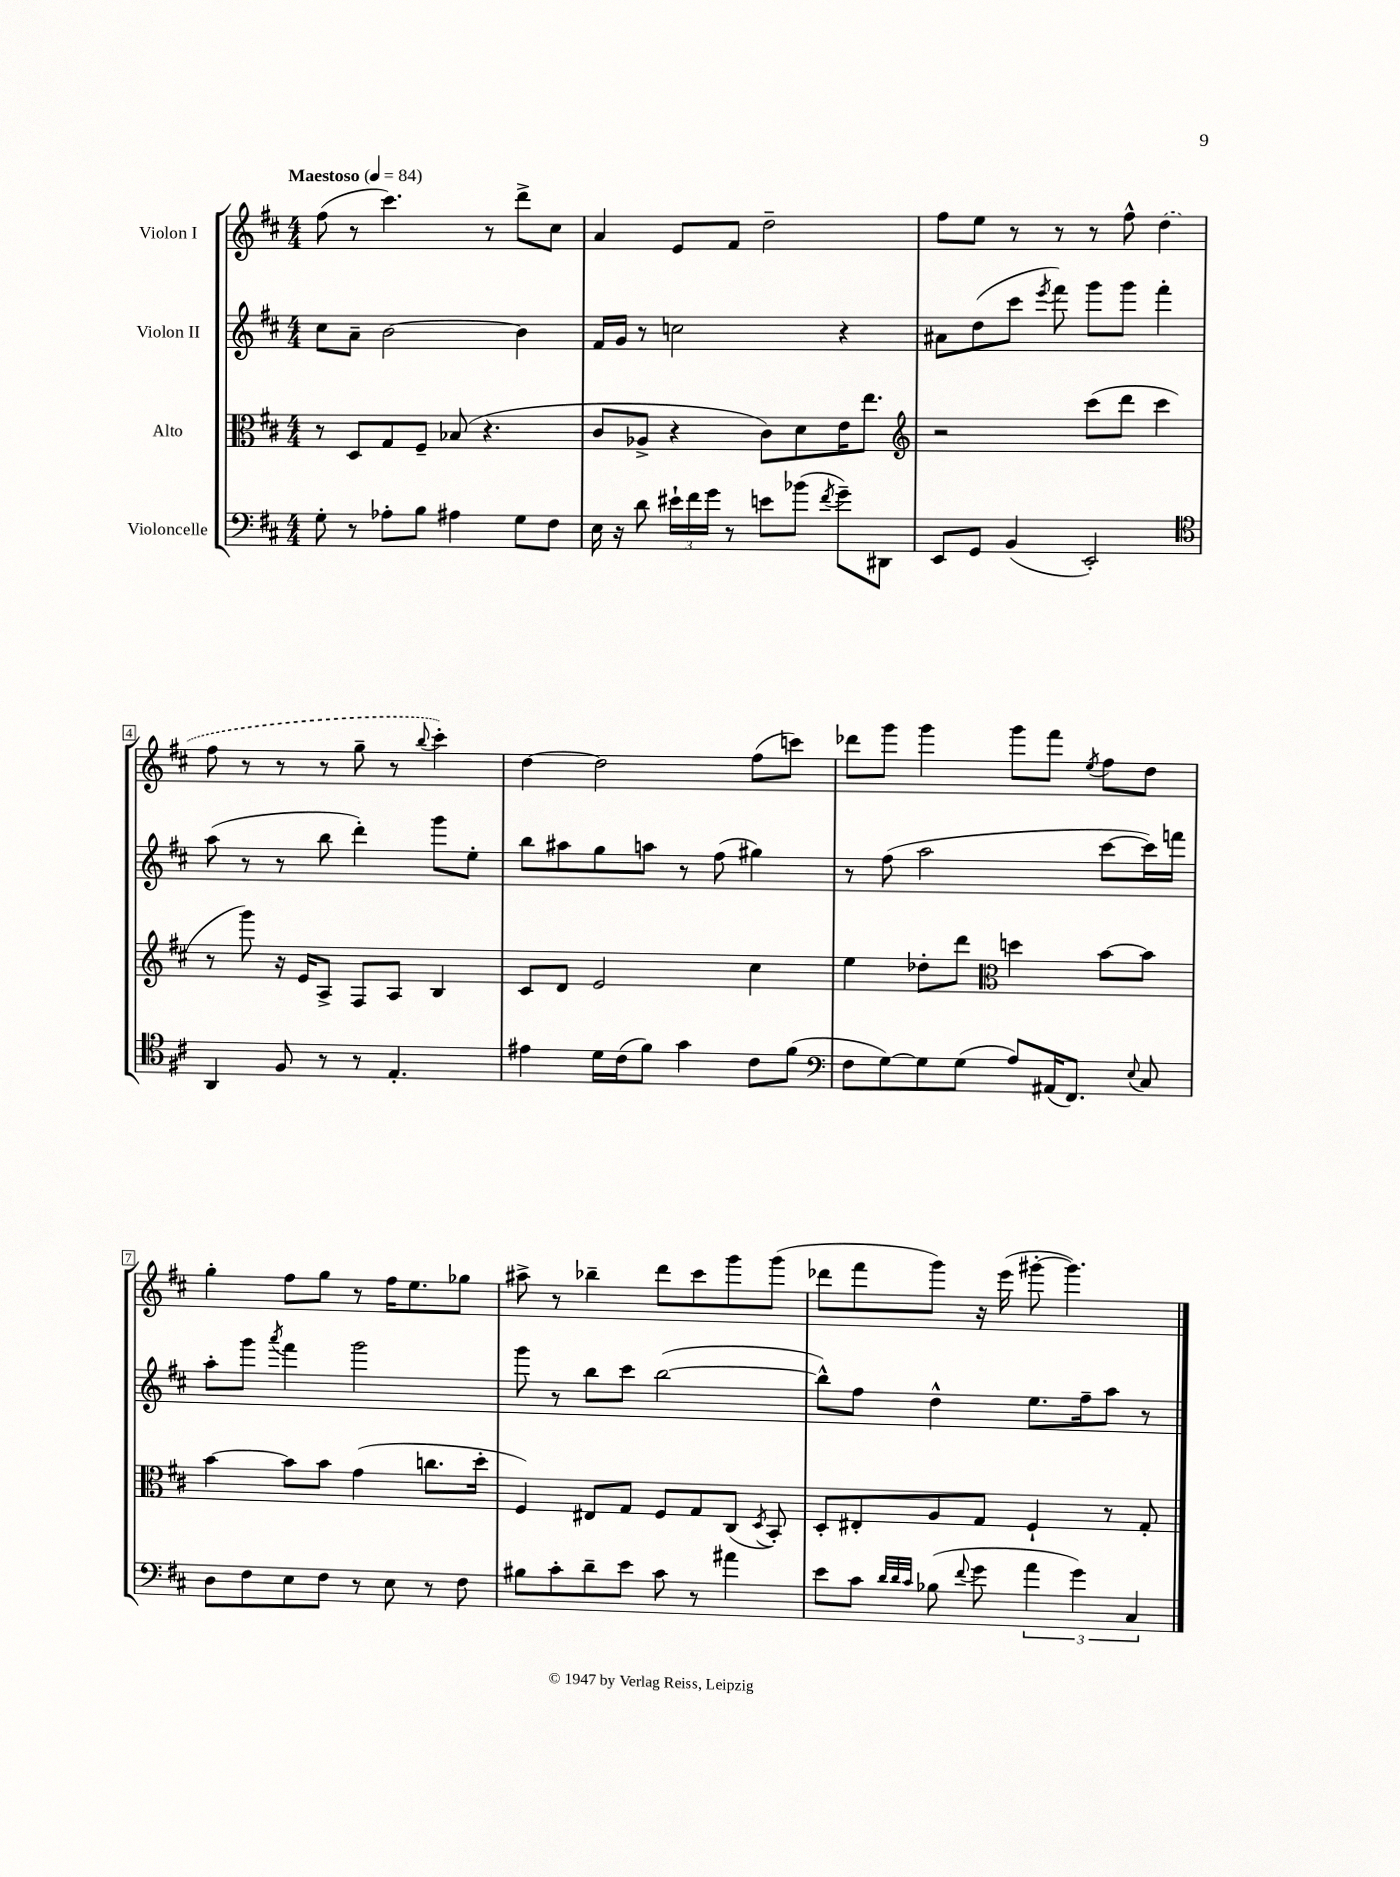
<<
\new StaffGroup <<
\new Staff = "s0" \with { instrumentName = "Violon I" } {
    \clef treble \key d \major \numericTimeSignature \time 4/4 \tempo "Maestoso" 4 = 84
    \autoBeamOff fis''8( r8 cis'''4.) r8 d'''8[-> cis''8] |
    a'4 e'8[ fis'8] d''2-- |
    fis''8[ e''8] r8 r8 r8 fis''8-^ \once \slurDashed d''4( |
    fis''8 r8 r8 r8 g''8-- r8 \appoggiatura { b''8 } cis'''4-.) |
    d''4~ d''2 fis''8[( c'''8]) |
    des'''8[ g'''8] g'''4 g'''8[ fis'''8] \acciaccatura { e''8 } fis''8[ d''8] |
    g''4-. fis''8[ g''8] r8 fis''16[ e''8. ges''8] |
    ais''8-> r8 bes''4-- d'''8[ cis'''8 g'''8 g'''8]( |
    des'''8[ fis'''8 g'''8]) r16 e'''16( gis'''8~-. gis'''4.) \bar "|." |
}
\new Staff = "s1" \with { instrumentName = "Violon II" } {
    \clef treble \key d \major \numericTimeSignature \time 4/4
    \autoBeamOff cis''8[ a'8]-- b'2~ b'4 |
    fis'16[ g'16] r8 c''2 r4 |
    ais'8[ d''8( cis'''8] \acciaccatura { e'''8 } fis'''8) g'''8[ g'''8] fis'''4-. |
    a''8( r8 r8 b''8 d'''4-.) g'''8[ e''8]-. |
    b''8[ ais''8 g''8 a''8] r8 fis''8( gis''4) |
    r8 fis''8( a''2 cis'''8[~ cis'''16) f'''16] |
    a''8[-. g'''8] \acciaccatura { a'''8 } fis'''4 g'''2 |
    g'''8 r8 b''8[ cis'''8] b''2~( |
    b''8[-^) fis''8] d''4-^ e''8.[ fis''16-- a''8] r8 \bar "|." |
}
\new Staff = "s2" \with { instrumentName = "Alto" } {
    \clef alto \key d \major \numericTimeSignature \time 4/4
    \autoBeamOff r8 d8[ g8 fis8]-- bes8( r4. |
    cis'8[ aes8]-> r4 cis'8[) d'8 e'16 e''8.] |
    \clef treble r2 cis'''8[( d'''8] cis'''4 |
    r8 g'''8) r16 e'16[ a8]-> fis8[ a8] b4 |
    cis'8[ d'8] e'2 cis''4 |
    e''4 des''8[-. d'''8] \clef alto d''4 b'8[~ b'8] |
    b'4~ b'8[ b'8] g'4( c''8.[ d''16]-. |
    fis4) eis8[ g8] fis8[ g8 cis8]( \acciaccatura { d8 } b,8-.) |
    d8[-. eis8-. a8 g8] fis4-! r8 g8-. \bar "|." |
}
\new Staff = "s3" \with { instrumentName = "Violoncelle" } {
    \clef bass \key d \major \numericTimeSignature \time 4/4
    \autoBeamOff g8-. r8 aes8[-. b8] ais4 g8[ fis8] |
    e16 r16 d'8 \tuplet 3/2 { eis'16[-! fis'16 g'16] } r8 e'8[ bes'8]( \acciaccatura { fis'8 } g'8[--) dis,8] |
    e,8[ g,8] b,4( e,2-.) |
    \clef tenor a,4 fis8 r8 r8 e4.-. |
    eis'4 d'16[ cis'16( fis'8]) g'4 cis'8[ fis'8]( |
    \clef bass fis8[ g8~) g8 g8]( a8[) ais,16( fis,8.]) \appoggiatura { e8 } cis8 |
    d8[ fis8 e8 fis8] r8 e8 r8 fis8 |
    bis8[ cis'8-. d'8-- e'8] cis'8 r8 ais'4 |
    e'8[ cis'8] \grace { d'32[ d'32 cis'32] } bes8( \appoggiatura { fis'8 } g'8 \tuplet 3/2 { a'4 g'4) cis4 } \bar "|." |
}
>>
>>
\layout { \context { \Score \override BarNumber.stencil = #(make-stencil-boxer 0.1 0.3 ly:text-interface::print) } }
